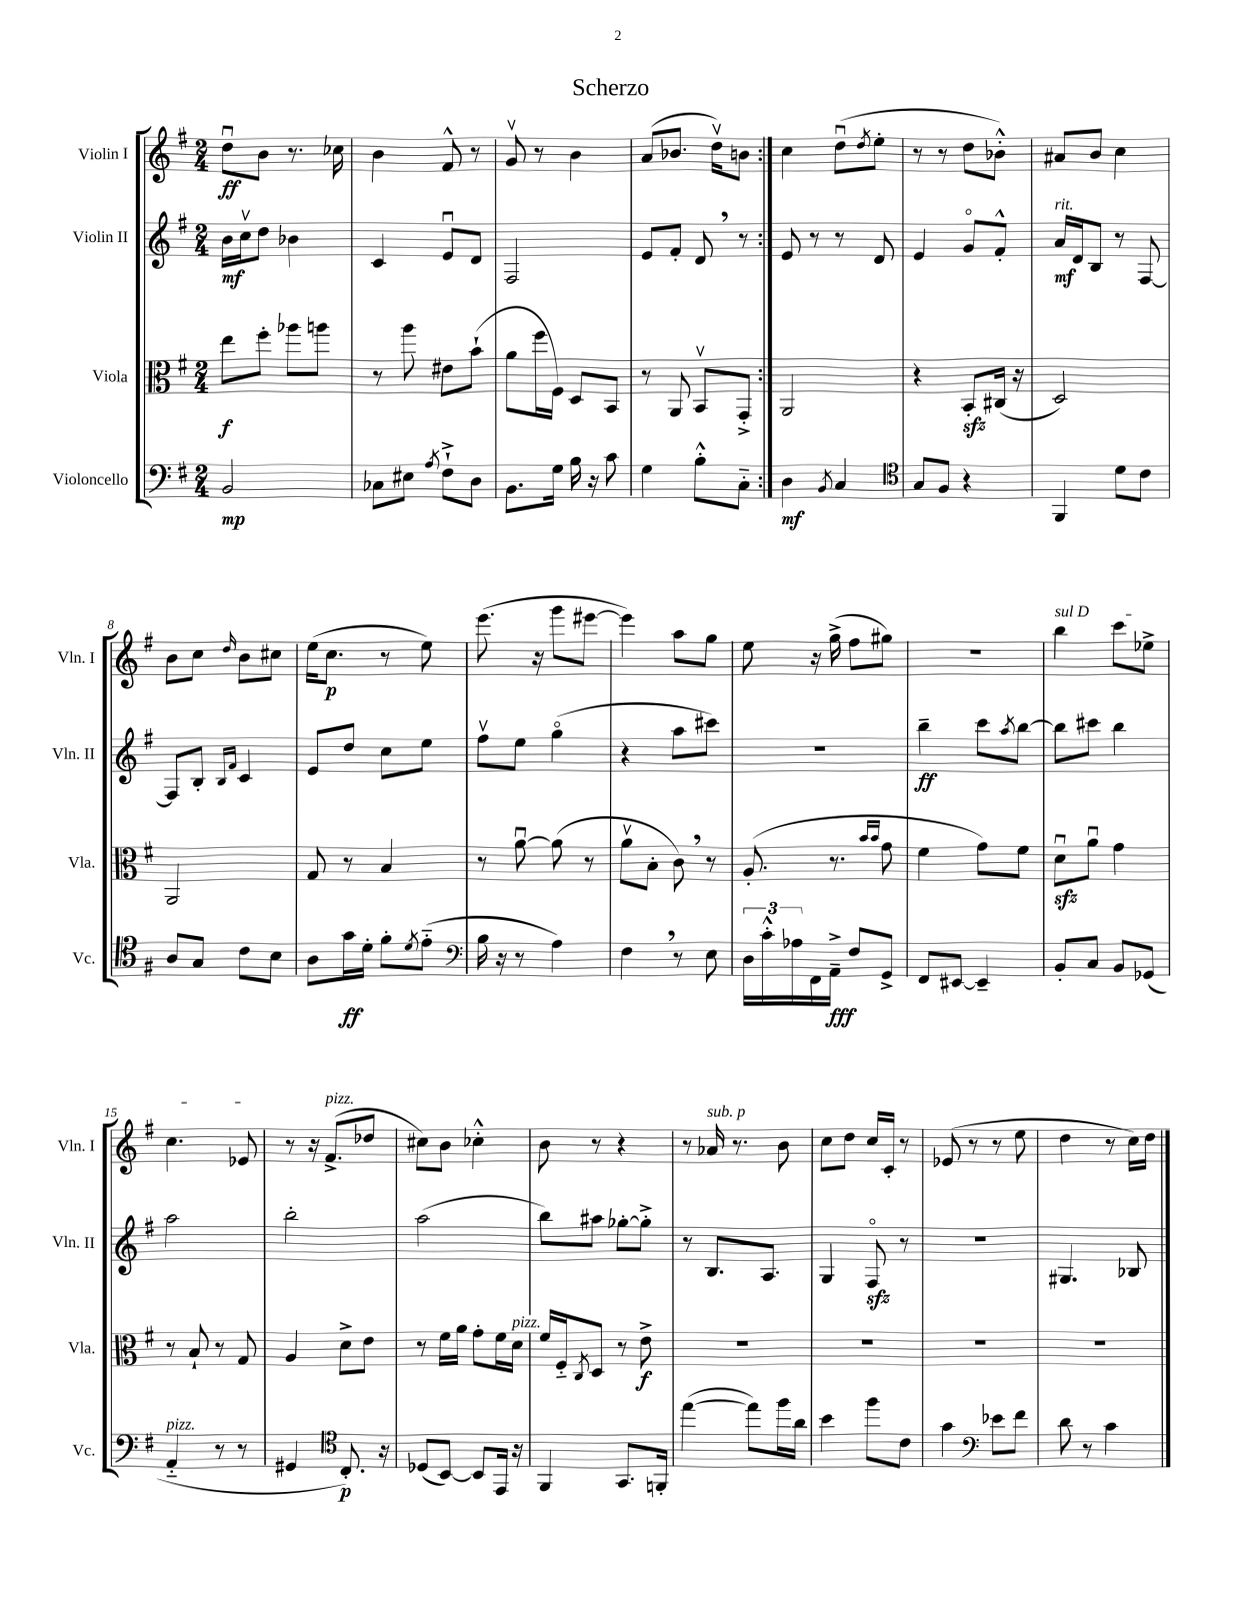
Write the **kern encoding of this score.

**kern	**kern	**kern	**kern
*staff4	*staff3	*staff2	*staff1
*clefF4	*clefC3	*clefG2	*clefG2
*k[f#]	*k[f#]	*k[f#]	*k[f#]
*M2/4	*M2/4	*M2/4	*M2/4
2BB	8ee	16b	8ddu
.	.	16ccv	.
.	8ff#'	8dd	8b
.	8aa-	4b-	8.r
.	8aa	.	.
.	.	.	16cc-
=	=	=	=
8C-	8r	4c	4b
8E#	8aa	.	.
8qA	.	.	.
8F#`^	8e#	8eu	8f#^^
8D	(8b`	8d	8r
=	=	=	=
8.BB	8a	2F#	8gv
.	16ff#	.	8r
16G	16F#)	.	.
16B	8D	.	4b
16r	.	.	.
8c	8BB	.	.
=	=	=	=
4G	8r	8e	(8a
.	8AA	8f#'	8.b-
8B'^^	8BBv	8d	.
.	.	.	16ddv)
8C'~	8GG'^	8r	8b
=:|!	=:|!	=:|!	=:|!
4D	2AA	8e	4cc
.	.	8r	.
8qBB	.	.	.
4C	.	8r	(8ddu
.	.	.	8qdd
.	.	8d	8ee'
=	=	=	=
*clefC4	*	*	*
8G	4r	4e	8r
8F#	.	.	8r
4r	8BB'	8go	8dd
.	(16C#	8f#'^^	8b-'^^)
.	16r	.	.
=	=	=	=
4FF#	2D)	16a	8a#
.	.	16d	.
.	.	8B	8b
8d	.	8r	4cc
8c	.	[8F#	.
=	=	=	=
8A	2AA	8F#]	8b
8G	.	8B'	8cc
.	.	16qqB	.
.	.	16qqf#	16qqdd
8c	.	4c	8b
8B	.	.	8cc#
=	=	=	=
8A	8G	8e	(16ee
.	.	.	8.cc
16g	8r	8dd	.
16d'	.	.	.
8f#'	4B	8cc	8r
8qd	.	.	.
(8e'~	.	8ee	8ee)
=	=	=	=
*clefF4	*	*	*
16B	8r	8ff#v	(8.eee
16r	.	.	.
8r	[8au	8ee	.
.	.	.	16r
4A)	(8a]	(4ggo	8ggg
.	8r	.	[8eee#
=	=	=	=
4F#	8av	4r	4eee#])
.	8B'	.	.
8r	8c)	8aa	8aa
8E	8r	8ccc#)	8gg
=	=	=	=
24D	(8.A'	2r	8ee
24c'^^	.	.	.
24A-	.	.	.
16FF#	.	.	16r
16AA~^	8.r	.	(16gg^
8F#	.	.	8ff#
.	16qqb	.	.
.	16qqb	.	.
8GG^	8g	.	8gg#)
=	=	=	=
8FF#	4f#	4bb~	2r
[8EE#	.	.	.
4EE#~]	8g)	8ccc	.
.	.	8qaa	.
.	8f#	[8bb	.
=	=	=	=
8BB'	8du	8bb]	4bb
8C	8au	8ccc#	.
8BB	4g	4bb	8ccc
(8GG-	.	.	8ee-^
=	=	=	=
4AA'~	8r	2aa	4.cc
.	8B`	.	.
8r	8r	.	.
8r	8G	.	8e-
=	=	=	=
4GG#	4A	2bb'	8r
.	.	.	16r
.	.	.	(8.f#^
*clefC4	*	*	*
8.C')	8d^	.	.
.	8e	.	8dd-
16r	.	.	.
=	=	=	=
(8D-	8r	(2aa	8cc#)
[8BB)	16f#	.	8b
.	16a	.	.
8BB]	8g'	.	4cc-'^^
16EE	16f#	.	.
16r	16d	.	.
=	=	=	=
4FF#	16f#	8bb)	8b
.	16F#'~	.	.
.	8qC	.	.
.	8D	8aa#	8r
8.GG	8r	[8gg-'	4r
.	8e^	8gg-'^]	.
16FF'	.	.	.
=	=	=	=
([4ee	2r	8r	8r
.	.	8.B	16a-
.	.	.	8.r
8ee])	.	.	.
.	.	8.A	.
16ff#	.	.	8b
16a	.	.	.
=	=	=	=
4b	2r	4G	8cc
.	.	.	8dd
8ff#	.	8F#o	16cc
.	.	.	16c'
8c	.	8r	8r
=	=	=	=
4g	2r	2r	(8e-
.	.	.	8r
*clefF4	*	*	*
8e-	.	.	8r
8f#	.	.	8ee
=	=	=	=
8d	2r	4.G#	4dd
8r	.	.	.
4c	.	.	8r
.	.	8B-	16cc)
.	.	.	16dd
==	==	==	==
*-	*-	*-	*-
